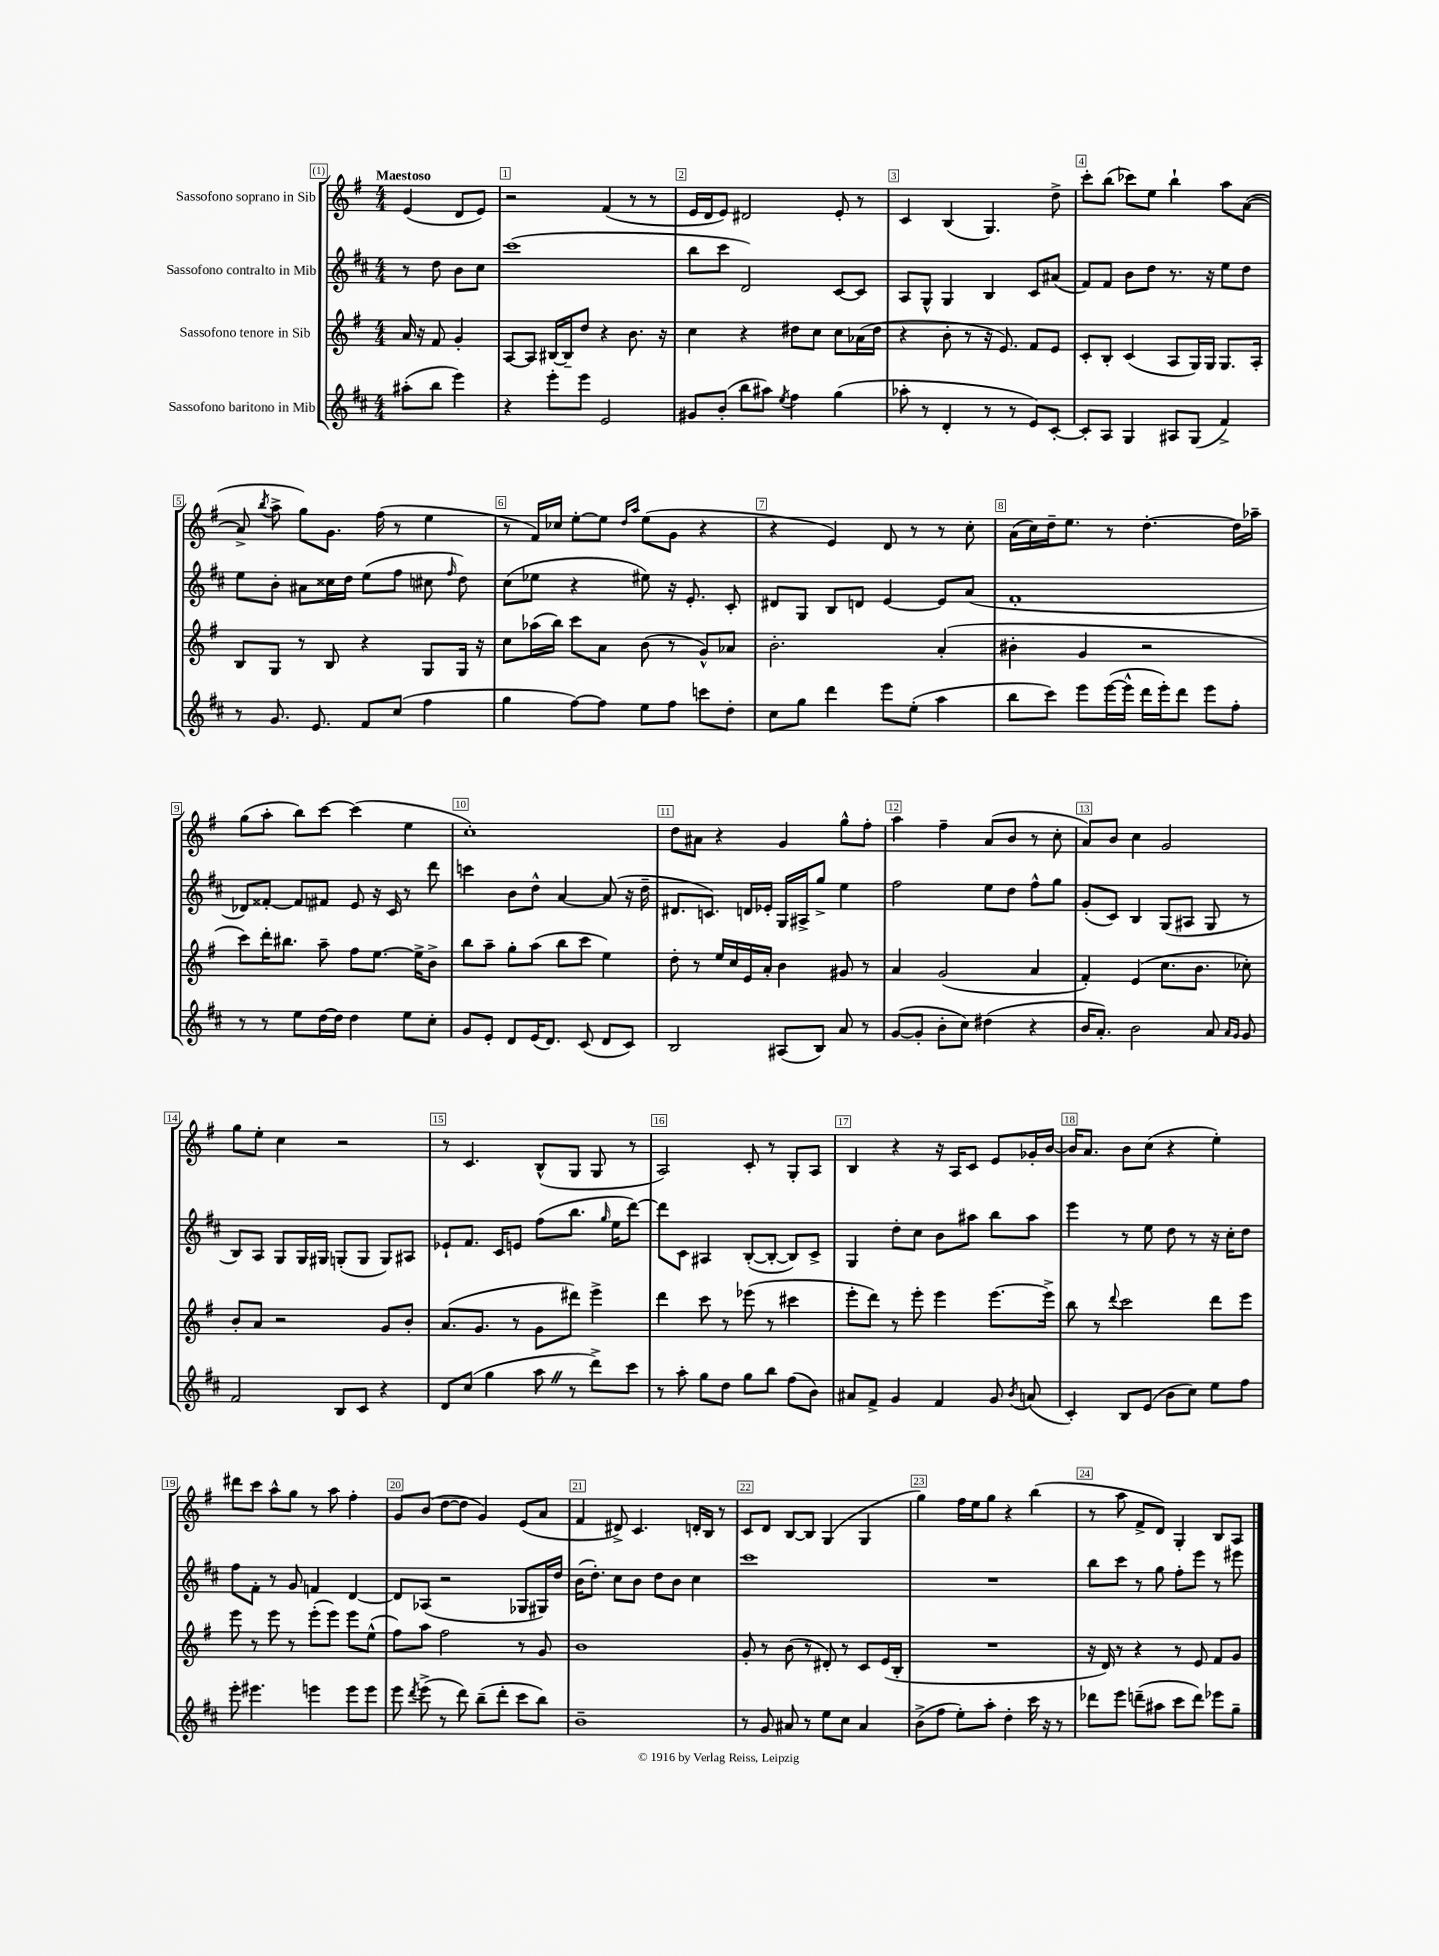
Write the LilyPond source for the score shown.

<<
\new StaffGroup <<
\new Staff = "s0" \with { instrumentName = "Sassofono soprano in Sib" } {
    \clef treble \key g \major \numericTimeSignature \time 4/4 \partial 2 \tempo "Maestoso"
    \autoBeamOff e'4( d'8[ e'8]) |
    r2 fis'4( r8 r8 |
    e'16[ d'16 e'8]) dis'2 e'8-. r8 |
    c'4 b4( g4.) d''8-> |
    c'''8[-. b''8]( ces'''8[) e''8] b''4-! a''8[ a'8]~( |
    a'8-> \acciaccatura { b''8 } a''8-> g''8[) g'8.] fis''16( r8 e''4 |
    r8 fis'16[) ces''16] e''8[~-. e''8] \grace { d''16[ a''16] } e''8[( g'8] r4 |
    r4 e'4) d'8 r8 r8 c''8-. |
    a'16[( c''16) d''16-- e''8.] r8 d''4.~-. d''16[ aes''16]-- |
    g''8[( a''8]-. b''8[) c'''8]~ c'''4( e''4 |
    c''1-.) |
    d''8[ ais'8] r4 g'4 g''8[-^ fis''8]-. |
    a''4 fis''4-- a'8[( b'8] r8 c''8-. |
    a'8[) b'8] c''4 g'2 |
    g''8[ e''8]-. c''4 r2 |
    r8 c'4. b8[-^( g8] g8 r8 |
    a2) c'8-. r8 g8[-. a8] |
    b4 r4 r16 a16[ c'8] e'8[ ges'16-. b'16]~ |
    b'16[ a'8.] b'8[ c''8]( r4 e''4-.) |
    dis'''8[ c'''8] a''8[-^ g''8] r8 a''8 fis''4-. |
    g'8[ b'8]( d''8[~ d''8] g'4) e'8[( a'8] |
    fis'4 dis'8->) c'4. d'16[-. b16] r8 |
    c'8[ d'8] b8[~ b8] g4( g4 |
    g''4) fis''16[ e''16 g''8] r4 b''4( |
    r8 a''8 fis'8[-> d'8]) g4-. b8[ a8] \bar "|." |
}
\new Staff = "s1" \with { instrumentName = "Sassofono contralto in Mib" } {
    \clef treble \key d \major \numericTimeSignature \time 4/4 \partial 2
    \autoBeamOff r8 d''8 b'8[ cis''8] |
    cis'''1( |
    b''8[ cis'''8] d'2) cis'8[~ cis'8] |
    a8[ g8]-^ g4 b4 cis'8[ ais'8]( |
    fis'8[) fis'8] b'8[ d''8] r8. r16 e''8[ d''8] |
    e''8[ b'8]-. ais'8[ cisis''16 d''16] e''8[( fis''8] cis''8 \grace { fis''16 } d''8) |
    cis''8[( ees''8] r4 eis''8) r16 e'8.-. cis'8-. |
    dis'8[ g8] b8[ d'8] e'4~ e'8[ a'8]( |
    fis'1-. |
    des'8[) fisis'8]~-. fisis'8[ fis'8] e'8 r16 cis'16 r8 d'''8 |
    c'''4 b'8[ d''8]-^ a'4~ a'8( r16 d''16-- |
    dis'8.[ c'8.]) d'16[ ees'16]-. g16[ ais16-> g''8]-> e''4 |
    fis''2 e''8[ d''8] fis''8[-^ g''8] |
    g'8[-.( cis'8]) b4 g8[( ais8] g8 r8 |
    b8[) a8] g8[ g16 gis16] g8[-.( g8] g8[) ais8] |
    ees'8[-! fis'8.] cis'16[ e'8] fis''8[( b''8.] \grace { g''16 } e''16[ d'''8]~) |
    d'''8[ cis'8] ais4 b8[~-.( b8]~-. b8[) cis'8]-> |
    g4 d''8[-. cis''8] b'8[ ais''8] b''8[ ais''8] |
    e'''4 r8 e''8 d''8 r8 r16 cis''16[-. d''8] |
    fis''8[ fis'8]-. r8 g'8 f'4 d'4~ |
    d'8[ aes8]( r2 ges8[ gis16) d''16] |
    b'16[( d''8.]-.) cis''8[ b'8] d''8[ b'8] cis''4 |
    cis'''1 |
    R1 |
    b''8[ cis'''8] r8 g''8 fis''8[-. e'''8] r8 eis'''8 \bar "|." |
}
\new Staff = "s2" \with { instrumentName = "Sassofono tenore in Sib" } {
    \clef treble \key g \major \numericTimeSignature \time 4/4 \partial 2
    \autoBeamOff a'16 r16 fis'8 g'4-. |
    a8[~ a8] bis16[~ bis16-- d''8] r4 b'8. r16 |
    c''4 r4 dis''8[ c''8] c''8[ aes'16( dis''16] |
    r4 b'8-. r8 r16 e'8.) fis'8[ e'8] |
    c'8[-. b8]-. c'4( a8[ g16) g16] g8.[ a16]-. |
    b8[ g8] r8 b8 r4 g8[ g16] r16 |
    c''8[ aes''16( b''16]) c'''8[ a'8] b'8( r8 g'8[-^) aes'8] |
    b'2.-. a'4-.( |
    bis'4-. g'4 r2 |
    c'''8[) d'''16-. bis''8.] a''8-- fis''8[ e''8.]~ e''16[-> b'8]-> |
    b''8[ a''8]-- g''8[-. a''8]( b''8[ c'''8] e''4) |
    d''8-. r8 e''16[ c''16 e'16 a'16]-. b'4 gis'8 r8 |
    a'4 g'2( a'4 |
    fis'4-.) e'4( c''8.[ b'8.] ces''8-.) |
    b'8[-. a'8] r2 g'8[ b'8]-. |
    a'8.[( g'8.] r8 g'8[ dis'''8]) e'''4-> |
    d'''4 c'''8 r8 ees'''8( r8 cis'''4 |
    e'''8[-. d'''8]) r8 e'''8-. e'''4 e'''8.[~ e'''16]-> |
    b''8 r8 \appoggiatura { d'''8 } c'''2 d'''8[ e'''8] |
    e'''8 r8 e'''8 r8 e'''8[-.( e'''8]) e'''8[ e''8]-^( |
    fis''8[) a''8] fis''2 r8 g'8 |
    b'1 |
    g'8-. r8 b'8( r8 dis'8-.) r8 c'8[ e'16( b16]-. |
    R1 |
    r16 d'16) r8 r4 r8 e'8 fis'8[ g'8] \bar "|." |
}
\new Staff = "s3" \with { instrumentName = "Sassofono baritono in Mib" } {
    \clef treble \key d \major \numericTimeSignature \time 4/4 \partial 2
    \autoBeamOff ais''8[-.( b''8] e'''4) |
    r4 e'''8[-. e'''8] e'2 |
    gis'8[ b'8]-.( b''8[ ais''8]) \acciaccatura { e''8 } fis''4 g''4( |
    aes''8-. r8 d'4-. r8 r8 e'8[) cis'8]~-. |
    cis'8[-. a8] g4 ais8[ g8]( fis'4->) |
    r8 g'8. e'8. fis'8[ cis''8]( fis''4 |
    g''4 fis''8[~) fis''8] e''8[ fis''8] c'''8[ d''8]-. |
    cis''8[ g''8] d'''4 e'''8[ e''8]-.( a''4 |
    b''8[ cis'''8]) e'''8[ e'''16~( e'''16]-^ d'''16[ e'''16-.) d'''8] e'''8[ fis''8]-. |
    r8 r8 e''8[ d''16~ d''16] d''4 e''8[ cis''8]-. |
    g'8[ e'8]-. d'8[ e'16( d'8.]) cis'8( d'8[ cis'8]) |
    b2 ais8[( b8]) a'8 r8 |
    g'8[~( g'8]-. b'8[-. cis''8]) dis''4( r4 |
    b'16[ a'8.]-.) b'2 a'8 \grace { a'16[ g'16] } g'8 |
    fis'2 b8[ cis'8] r4 |
    d'8[ cis''8]( g''4 a''8 \once \override BreathingSign.text = \markup { \musicglyph "scripts.caesura.straight" } \breathe r8 d'''8[->) cis'''8] |
    r8 a''8-. g''8[ d''8] g''8[ b''8] fis''8[( b'8]) |
    ais'8[ fis'8]-> g'4 fis'4 g'8 \acciaccatura { b'8 } a'8( |
    cis'4-.) b8[ e'8]( b'8[ cis''8]) e''8[ fis''8] |
    e'''8-. eis'''4. e'''4 e'''8[ e'''8] |
    e'''8 \acciaccatura { d'''8 } e'''8->( r8 d'''8) b''8[--( d'''8]-. cis'''8[ b''8]) |
    b'1-- |
    r8 g'8 ais'8 r8 e''8[ cis''8] ais'4 |
    b'8[->( fis''8] e''8[-.) a''8]-. d''4-. cis'''16 r16 r8 |
    des'''8[ e'''8] d'''8[--( ais''8] cis'''8[ d'''8]) ees'''8[ g''8]-- \bar "|." |
}
>>
>>
\layout { \context { \Score \override BarNumber.break-visibility = ##(#f #t #t) barNumberVisibility = #all-bar-numbers-visible \override BarNumber.stencil = #(make-stencil-boxer 0.1 0.3 ly:text-interface::print) } }
